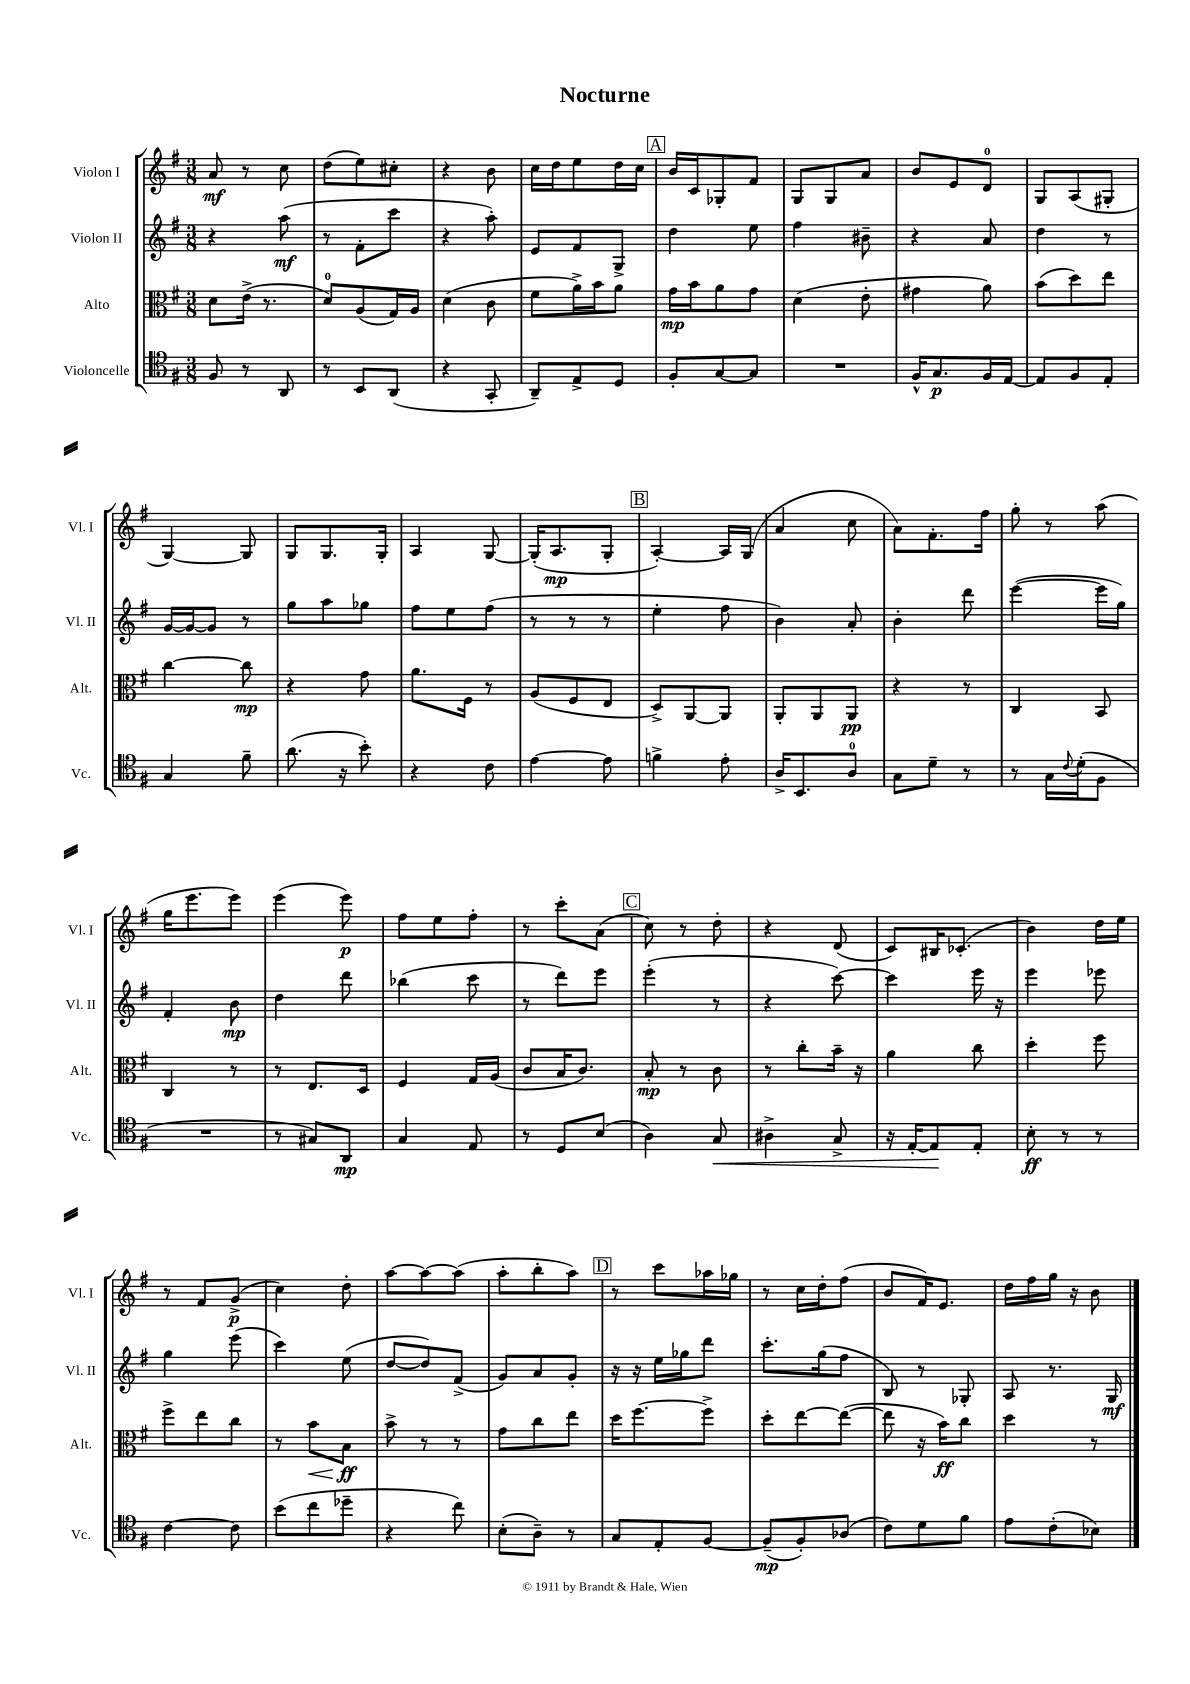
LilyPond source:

\header { title = "Nocturne" }
<<
\new StaffGroup <<
\new Staff = "s0" \with { instrumentName = "Violon I" shortInstrumentName = "Vl. I" } {
    \clef treble \key g \major \numericTimeSignature \time 3/8
    a'8\mf r8 c''8 |
    d''8( e''8) cis''8-. |
    r4 b'8 |
    c''16 d''16 e''8 d''16 c''16 |
    \mark \markup { \box "A" } b'16 c'16 ges8-. fis'8 |
    g8 g8 a'8 |
    b'8 e'8 d'8-0 |
    g8 a8( gis8-. |
    g4~) g8 |
    g8 g8. g16-. |
    a4 g8~ |
    g16-.( a8.\mp g8-. |
    \mark \markup { \box "B" } a4~-.) a16 g16( |
    a'4 c''8 |
    a'8) fis'8.-. fis''16 |
    g''8-. r8 a''8( |
    g''16 e'''8. e'''8) |
    e'''4( e'''8\p) |
    fis''8 e''8 fis''8-. |
    r8 c'''8-. a'8( |
    \mark \markup { \box "C" } c''8) r8 d''8-. |
    r4 d'8( |
    c'8) bis16 ces'8.-.( |
    b'4) d''16 e''16 |
    r8 fis'8 g'8->\p( |
    c''4) d''8-. |
    a''8~ a''8~ a''8( |
    a''8-. b''8-. a''8) |
    \mark \markup { \box "D" } r8 c'''8 aes''16 ges''16 |
    r8 c''16 d''16-. fis''8( |
    b'8 fis'16) e'8. |
    d''16 fis''16 g''16 r16 b'8 \bar "|." |
}
\new Staff = "s1" \with { instrumentName = "Violon II" shortInstrumentName = "Vl. II" } {
    \clef treble \key g \major \numericTimeSignature \time 3/8
    r4 a''8\mf( |
    r8 fis'8-. c'''8 |
    r4 a''8-.) |
    e'8 fis'8 g8-> |
    \mark \markup { \box "A" } d''4 e''8 |
    fis''4 bis'8-- |
    r4 a'8 |
    d''4 r8 |
    g'16~ g'16~ g'8 r8 |
    g''8 a''8 ges''8 |
    fis''8 e''8 fis''8( |
    r8 r8 r8 |
    \mark \markup { \box "B" } e''4-. fis''8 |
    b'4) a'8-. |
    b'4-. d'''8 |
    e'''4~( e'''16 g''16) |
    fis'4-. b'8\mp |
    d''4 d'''8 |
    bes''4( c'''8 |
    r8 d'''8) e'''8 |
    \mark \markup { \box "C" } e'''4-.( r8 |
    r4 c'''8~) |
    c'''4 e'''16 r16 |
    e'''4 ees'''8 |
    g''4 e'''8( |
    c'''4) e''8( |
    d''8~ d''8) fis'8->( |
    g'8) a'8 g'8-. |
    \mark \markup { \box "D" } r16 r16 e''16 ges''16 d'''8 |
    c'''8.-. g''16( fis''8 |
    b8) r8 ges8-. |
    a8 r8. g16\mf \bar "|." |
}
\new Staff = "s2" \with { instrumentName = "Alto" shortInstrumentName = "Alt." } {
    \clef alto \key g \major \numericTimeSignature \time 3/8
    d'8 e'16->( r8. |
    d'8-0) a8( g16) a16 |
    d'4( c'8 |
    fis'8 a'16->) b'16 a'8 |
    \mark \markup { \box "A" } g'16\mp b'16 a'8 g'8 |
    d'4( e'8-. |
    gis'4 a'8) |
    b'8( d''8) e''8 |
    c''4~ c''8\mp |
    r4 g'8 |
    a'8. fis16 r8 |
    a8( fis8 e8 |
    \mark \markup { \box "B" } d8->) a,8~ a,8 |
    a,8-. a,8 a,8\pp |
    r4 r8 |
    c4 b,8 |
    c4 r8 |
    r8 e8. d16 |
    fis4 g16 a16( |
    c'8 b16 c'8.) |
    \mark \markup { \box "C" } b8-.\mp r8 c'8 |
    r8 c''8-. b'16-- r16 |
    a'4 c''8 |
    d''4-. fis''8 |
    fis''8-> e''8 c''8 |
    r8 b'8\< b8\ff\! |
    b'8-> r8 r8 |
    g'8 c''8 e''8 |
    \mark \markup { \box "D" } d''16 fis''8.~ fis''8-> |
    d''8-. e''8~ e''8~( |
    e''8 r16 b'16\ff) c''8 |
    d''4 r8 \bar "|." |
}
\new Staff = "s3" \with { instrumentName = "Violoncelle" shortInstrumentName = "Vc." } {
    \clef tenor \key g \major \numericTimeSignature \time 3/8
    fis8 r8 a,8 |
    r8 b,8 a,8( |
    r4 g,8-. |
    a,8--) e8-> d8 |
    \mark \markup { \box "A" } fis8-. g8~ g8 |
    R4. |
    fis16-^ g8.\p fis16 e16~ |
    e8 fis8 e8-. |
    g4 fis'8-- |
    a'8.( r16 b'8-.) |
    r4 c'8 |
    e'4~ e'8 |
    \mark \markup { \box "B" } f'4-> e'8-. |
    a16-> b,8. a8-0 |
    g8 d'8-- r8 |
    r8 g16 \appoggiatura { c'8 } d'16-.( fis8 |
    R4. |
    r8 gis8) a,8\mp |
    g4 e8 |
    r8 d8 b8( |
    \mark \markup { \box "C" } a4) g8\< |
    ais4-> g8-> |
    r16 e16~-. e8\! e8-. |
    b8-.\ff r8 r8 |
    c'4~ c'8 |
    b'8( c''8 des''8-- |
    r4 c''8) |
    b8-.( a8--) r8 |
    \mark \markup { \box "D" } g8 e8-. fis8~ |
    fis8--\mp( fis8-.) aes8( |
    c'8) d'8 fis'8 |
    e'8 c'8-.( bes8) \bar "|." |
}
>>
>>
\layout { \context { \Score \remove "Bar_number_engraver" } }
